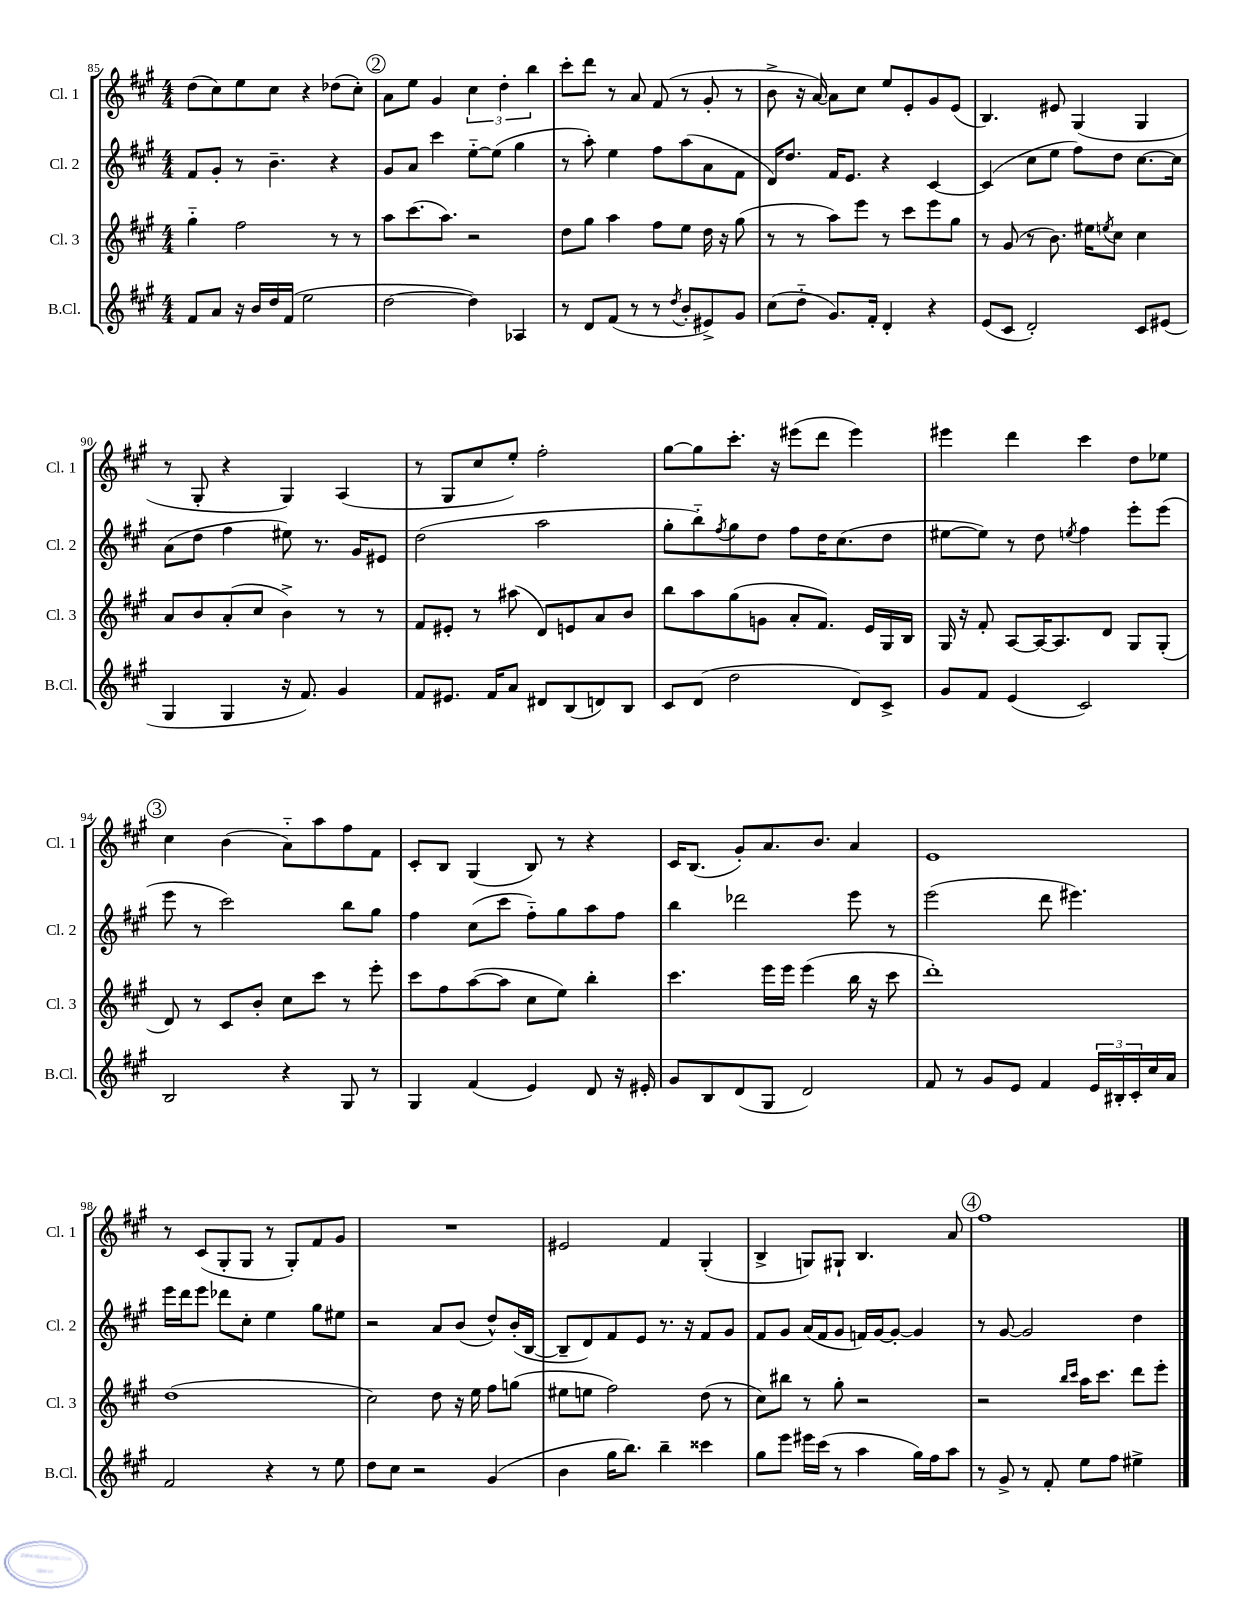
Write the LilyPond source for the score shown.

<<
\new StaffGroup <<
\new Staff = "s0" \with { instrumentName = "Cl. 1" shortInstrumentName = "Cl. 1" } {
    \clef treble \key a \major \numericTimeSignature \time 4/4
    d''8( cis''8) e''8 cis''8 r4 des''8( cis''8-.) |
    \mark \markup { \circle "2" } a'8 e''8 gis'4 \tuplet 3/2 { cis''4 d''4-. b''4 } |
    cis'''8-. d'''8 r8 a'8 fis'8( r8 gis'8-. r8 |
    b'8-> r16 a'16~) a'8 cis''8 e''8 e'8-. gis'8 e'8( |
    b4.) eis'8 gis4( gis4 |
    r8 gis8-. r4 gis4) a4( |
    r8 gis8 cis''8 e''8-.) fis''2-. |
    gis''8~ gis''8 cis'''8.-. r16 eis'''8( d'''8 eis'''4) |
    eis'''4 d'''4 cis'''4 d''8 ees''8 |
    \mark \markup { \circle "3" } cis''4 b'4( a'8-_) a''8 fis''8 fis'8 |
    cis'8-. b8 gis4( b8) r8 r4 |
    cis'16 b8.( gis'8-.) a'8. b'8. a'4 |
    e'1 |
    r8 cis'8( gis8-. gis8 r8 gis8-.) fis'8 gis'8 |
    R1 |
    eis'2 fis'4 gis4-.( |
    b4-> g8) gis8-! b4. a'8 |
    \mark \markup { \circle "4" } fis''1 \bar "|." |
}
\new Staff = "s1" \with { instrumentName = "Cl. 2" shortInstrumentName = "Cl. 2" } {
    \clef treble \key a \major \numericTimeSignature \time 4/4
    fis'8 gis'8-. r8 b'4.-- r4 |
    \mark \markup { \circle "2" } gis'8 a'8 cis'''4 e''8~-_ e''8( gis''4 |
    r8 a''8-.) e''4 fis''8 a''8( a'8 fis'8 |
    d'16) d''8. fis'16 e'8. r4 cis'4~ |
    cis'4( cis''8 e''8 fis''8) d''8 cis''8.~ cis''16 |
    a'8( d''8 fis''4 eis''8) r8. gis'16 eis'8 |
    d''2( a''2 |
    gis''8-. b''8-_) \acciaccatura { fis''8 } gis''8 d''8 fis''8 d''16 cis''8.( d''8 |
    eis''8~ eis''8) r8 d''8 \acciaccatura { e''8 } fis''4 e'''8-. e'''8( |
    \mark \markup { \circle "3" } e'''8 r8 cis'''2) b''8 gis''8 |
    fis''4 cis''8( cis'''8 fis''8-_) gis''8 a''8 fis''8 |
    b''4 des'''2 e'''8 r8 |
    e'''2( d'''8 eis'''4.) |
    e'''16 d'''16 e'''8 des'''8 cis''8-. e''4 gis''8 eis''8 |
    r2 a'8 b'8( d''8-^) b'16-.( b16~ |
    b8-- d'8) fis'8 e'8 r8. r16 fis'8 gis'8 |
    fis'8 gis'8 a'16( fis'16 gis'8 f'16) gis'16~ gis'8~-. gis'4 |
    \mark \markup { \circle "4" } r8 gis'8~ gis'2 d''4 \bar "|." |
}
\new Staff = "s2" \with { instrumentName = "Cl. 3" shortInstrumentName = "Cl. 3" } {
    \clef treble \key a \major \numericTimeSignature \time 4/4
    gis''4-_ fis''2 r8 r8 |
    \mark \markup { \circle "2" } a''8 cis'''8.( a''8.) r2 |
    d''8 gis''8 a''4 fis''8 e''8 d''16 r16 gis''8( |
    r8 r8 a''8) e'''8 r8 cis'''8 e'''8 gis''8 |
    r8 gis'8( r8 b'8.) eis''16 \acciaccatura { e''8 } cis''8 cis''4 |
    a'8 b'8 a'8-.( cis''8 b'4->) r8 r8 |
    fis'8 eis'8-. r8 ais''8( d'8) e'8 a'8 b'8 |
    b''8 a''8 gis''8( g'8 a'8-. fis'8.) e'16 gis16 b16 |
    gis16 r16 fis'8-. a8~ a16~ a8. d'8 gis8 gis8-.( |
    \mark \markup { \circle "3" } d'8) r8 cis'8 b'8-. cis''8 cis'''8 r8 e'''8-. |
    cis'''8 fis''8 a''8~( a''8 cis''8 e''8) b''4-. |
    cis'''4. e'''16 e'''16 e'''4( b''16 r16 cis'''8 |
    d'''1-.) |
    d''1( |
    cis''2) d''8 r16 e''16 fis''8 g''8( |
    eis''8 e''8 fis''2) d''8( r8 |
    cis''8) bis''8 r8 gis''8-. r2 |
    \mark \markup { \circle "4" } r2 \grace { b''16 cis'''16 } a''16 cis'''8. d'''8 e'''8-. \bar "|." |
}
\new Staff = "s3" \with { instrumentName = "B.Cl." shortInstrumentName = "B.Cl." } {
    \clef treble \key a \major \numericTimeSignature \time 4/4
    fis'8 a'8 r16 b'16 d''16 fis'16( e''2 |
    \mark \markup { \circle "2" } d''2~ d''4) aes4 |
    r8 d'8 fis'8( r8 r8 \acciaccatura { d''8 } b'8-. eis'8->) gis'8 |
    cis''8( d''8-_ gis'8.) fis'16-. d'4-. r4 |
    e'8( cis'8 d'2-.) cis'8 eis'8( |
    gis4 gis4 r16 fis'8.) gis'4 |
    fis'8 eis'8. fis'16 a'8 dis'8 b8( d'8) b8 |
    cis'8 d'8( d''2 d'8) cis'8-> |
    gis'8 fis'8 e'4( cis'2) |
    \mark \markup { \circle "3" } b2 r4 gis8 r8 |
    gis4 fis'4( e'4) d'8 r16 eis'16-. |
    gis'8 b8 d'8( gis8 d'2) |
    fis'8 r8 gis'8 e'8 fis'4 \tuplet 3/2 { e'16 bis16-. cis'16-. } cis''16 a'16 |
    fis'2 r4 r8 e''8 |
    d''8 cis''8 r2 gis'4( |
    b'4 gis''16 b''8.) b''4-- cisis'''4 |
    gis''8 e'''8 eis'''16 cis'''16( r8 a''4 gis''16) fis''16 a''8 |
    \mark \markup { \circle "4" } r8 gis'8-> r8 fis'8-. e''8 fis''8 eis''4-> \bar "|." |
}
>>
>>
\layout { \context { \Score currentBarNumber = #85 } }
